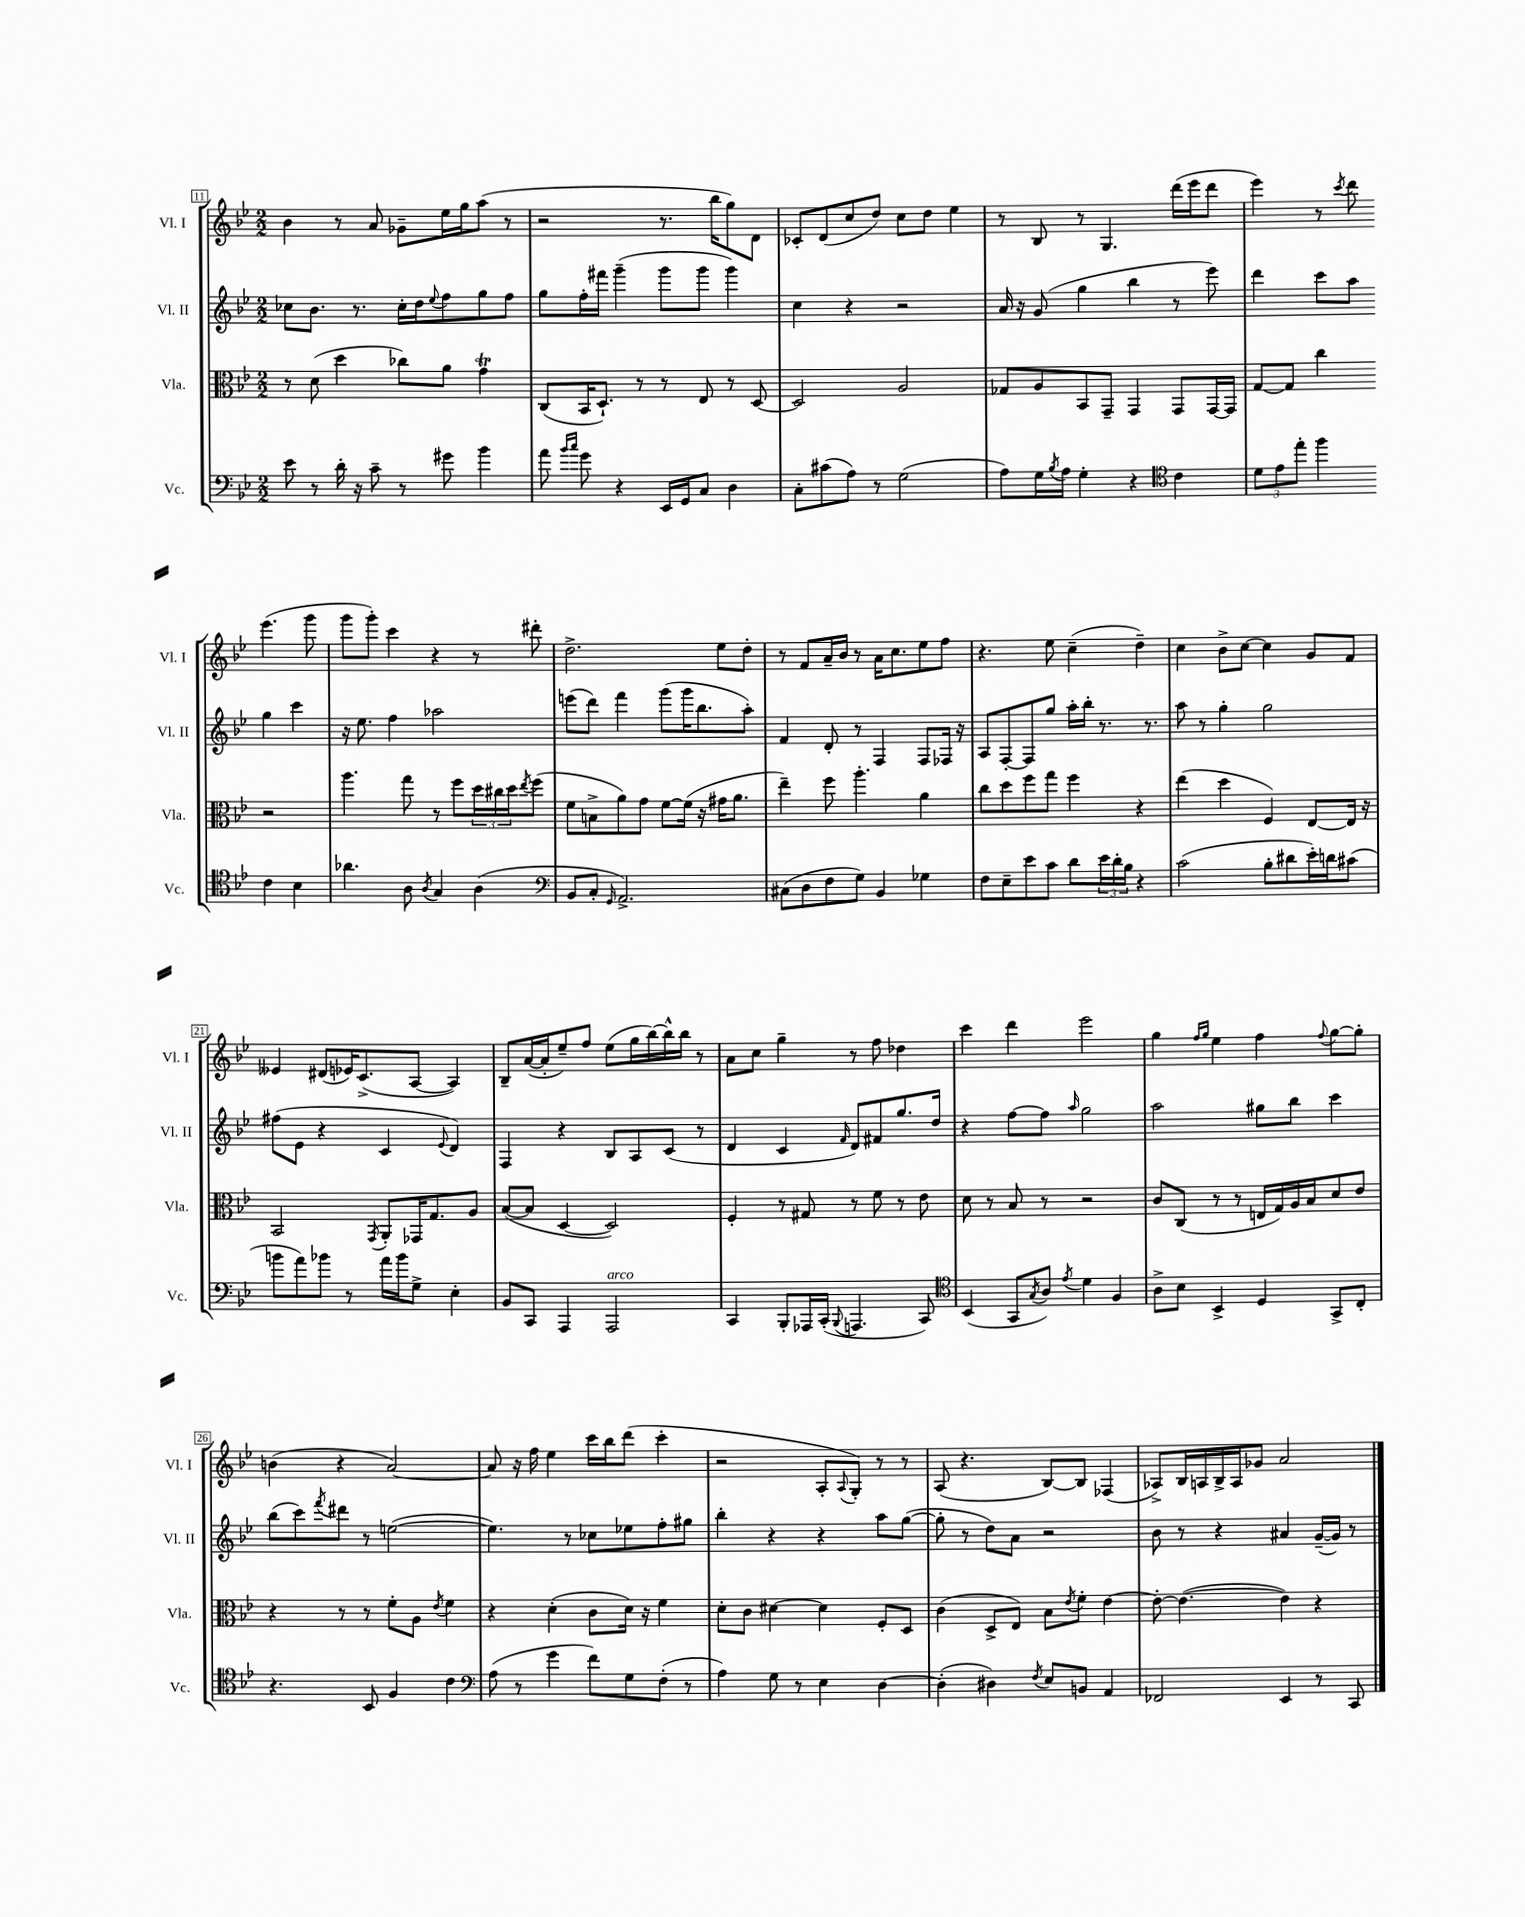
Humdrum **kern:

**kern	**kern	**kern	**kern
*part4	*part3	*part2	*part1
*staff4	*staff3	*staff2	*staff1
*I"Vc.	*I"Vla.	*I"Vl. II	*I"Vl. I
*I'Vc.	*I'Vla.	*I'Vl. II	*I'Vl. I
*clefF4	*clefC3	*clefG2	*clefG2
*k[b-e-]	*k[b-e-]	*k[b-e-]	*k[b-e-]
*M2/2	*M2/2	*M2/2	*M2/2
=11	=11	=11	=11
8e-\	8r	8cc-X\L	4b-\
8r	(8d\	8.b-\J	.
16d'\	4dd\	.	8r
16r	.	8.r	.
8c~\	.	.	8a/
8r	8cc-X\L)	16cc-'\LL	8g-X~\L
.	.	16dd\J	.
.	.	8qqee-/	.
8g#X\	8a\J	8ff\	16ee-\L
.	.	.	16gg\J
4b-\	4gT\	8gg\	(8aa\J
.	.	8ff\J	8r
=12	=12	=12	=12
8a\	(8C/L	8gg\L	2r
16qqb-/LL	.	.	.
16qqcc/JJ	.	.	.
8g\	16BB-/K	16ff'\L	.
.	8.D`/J)	16fff#X\JJ	.
4r	.	(4ggg~\	.
.	8r	.	.
16EE-/LL	8r	8ggg\L	8.r
16GG/J	.	.	.
8C/J	8E-/	8ggg\J	.
.	.	.	16bb-\KL
4D\	8r	4ggg\)	8gg\)
.	[8D/	.	8d\J
=13	=13	=13	=13
8C'\L	2D/]	4cc\	8c-X'/L
(8c#X\	.	.	(8d/
8A\J)	.	4r	8cc/
8r	.	.	8dd/J)
(2G\	2A/	2r	8cc\L
.	.	.	8dd\J
.	.	.	4ee-\
=14	=14	=14	=14
8A\L)	8G-X/L	16a/	8r
.	.	16r	.
16G\L	8A/	(8g/	8B-/
8qB-/	.	.	.
16A\JJ	.	.	.
4G'\	8BB-/	4gg\	8r
.	8GG~/J	.	4.G/
4r	4GG/	4bb-\	.
*clefC4	*	*	*
4c\	8GG/L	8r	(16ddd\LL
.	.	.	16eee-\J
.	[16GG/L	8eee-\)	8ddd\J
.	16GG/JJ]	.	.
=15	=15	=15	=15
12d\L	[8G/L	4ddd\	4eee-\)
12e-\	.	.	.
.	8G/J]	.	.
12ee-'\J	.	.	.
4ff\	4cc\	8ccc\L	8r
.	.	.	8qccc/
.	.	8aa\J	8ddd\
4c\	2r	4gg\	(4.eee-\
4B-\	.	4ccc\	.
.	.	.	8ggg\
!!LO:LB:g=z
=16	=16	=16	=16
4.a-X\	4.aa\	16r	8ggg\L
.	.	8.ee-\	.
.	.	.	8ggg'\J)
.	.	4ff\	4ccc\
8A\	8gg\	.	.
8qA/	.	.	.
4G/	8r	2aa-X\	4r
.	8ff\L	.	.
(4A\	24dd\L	.	8r
.	24cc#X\	.	.
.	24dd\J	.	.
.	8qee-/	.	.
.	(8ff\J	.	8ddd#X'\
=17	=17	=17	=17
*clefF4	*	*	*
8BB-/L	8f\L	(8eeen\L	2.dd^\
8C'/J	8Bn^\	8ddd\J)	.
16qqGG/	.	.	.
2.AA^/)	8a\)	4fff\	.
.	8g\J	.	.
.	[8f\L	(8ggg\L	.
.	(16f\Jk]	16ggg\K	.
.	16r	8.bb-\	.
.	16g#X\KL	.	8ee-\L
.	8.a\J	.	.
.	.	8aa'\J)	8dd'\J
=18	=18	=18	=18
(8C#X\L	4ee-~\)	4f/	8r
8D\	.	.	8f/L
8F\	8ff\	8d'/	16a~/L
.	.	.	16b-/JJ
8G\J)	4.aa'\	8r	8r
4BB-/	.	4F/	16a\KL
.	.	.	8.cc\
4G-X\	4a\	8F/L	8ee-\
.	.	16F-X/Jk	8ff\J
.	.	16r	.
=19	=19	=19	=19
8F\L	8cc\L	8A/L	4.r
8E-~\	8dd\	[8F'/	.
8e-\	8ff\	8F/]	.
8c\J	8gg\J	8gg/J	8ee-\
8d\L	4ff\	16aa'\LL	(4cc~\
.	.	16bb-'\JJ	.
24e-\L	.	8.r	.
24d'\	.	.	.
24B-\JJ	.	.	.
4r	4r	.	4dd~\)
.	.	8.r	.
=20	=20	=20	=20
(2c\	(4ee-\	8aa\	4cc\
.	.	8r	.
.	4dd\	4gg'\	8b-^\L
.	.	.	[8cc\J
8B-'\L	4F/)	2gg\	4cc\]
8d#X\	.	.	.
16e-'\L)	[8E-/L	.	8g/L
16dn\J	.	.	.
(8c#X\J	16E-/Jk]	.	8f/J
.	16r	.	.
!!LO:LB:g=z
=21	=21	=21	=21
8bn\L	2BB-/	(8ff#X\L	4e--X/
8a\)	.	8e-\J	.
8b-X\J	.	4r	(8d#X/L
8r	.	.	16e-X/K)
.	.	.	(8.c^/
.	8qGG/	.	.
16a\LL	8AA'/L	4c/	.
16b-\J	.	.	.
8G^\J	16GG-X/K	.	[8A/J
.	8.G/	.	.
.	.	8qqe-/	.
4E-'\	.	4d/)	4A/])
.	8A/J	.	.
=22	=22	=22	=22
8BB-/L	([8B-/L	4F/	8B-~/L
8CC/J	8B-/J]	.	([16a/L
.	.	.	16a'/J]
4AAA/	[4D/	4r	8ee-~/)
.	.	.	8ff/J
!LO:TX:a:i:t=arco	!	!	!
2AAA/	2D/])	8B-/L	(8ee-\L
.	.	8A/	16gg\L
.	.	.	[16bb-\)
.	.	(8c/J	16bb-^^\]
.	.	.	16bb-\JJ
.	.	8r	8r
=23	=23	=23	=23
4CC/	4F'/	4d/	8a\L
.	.	.	8cc\J
8BBB-'/L	8r	4c/	4gg~\
16AAA-X/L	8G#X/	.	.
(16CC'/JJ	.	.	.
8qqBBB-/	.	16qqf/	.
4.AAAn/	8r	8d/L)	8r
.	8f\	8f#X/	8ff\
.	8r	8.gg/	4dd-X\
8CC/)	8e-\	.	.
.	.	16dd/Jk	.
=24	=24	=24	=24
*clefC4	*	*	*
(4BB-/	8d\	4r	4ccc\
.	8r	.	.
8GG/L	8B-/	[8ff\L	4ddd\
8qG/	.	.	.
8A/J)	8r	8ff\J]	.
8qe-/	.	16qqaa/	.
4d\	2r	2gg\	2eee-\
4F/	.	.	.
=25	=25	=25	=25
8A^\L	8c/L	2aa\	4gg\
8B-\J	(8C/J	.	.
.	.	.	16qqff/LL
.	.	.	16qqgg/JJ
4BB-^/	8r	.	4ee-\
.	8r	.	.
4D/	16En/LL	8gg#X\L	4ff\
.	16G/)	.	.
.	16A/	8bb-\J	.
.	16B-/J	.	.
.	.	.	8qqff/
8GG^/L	8d/	4ccc\	[8gg\L
8C'/J	8e-/J	.	8gg'\J]
!!LO:LB:g=z
=26	=26	=26	=26
4.r	4r	(8bb-\L	(4bn\
.	.	8ccc\)	.
.	.	8qfff/	.
.	8r	8ddd#X\J	4r
8BB-/	8r	8r	.
4F/	8f'\L	([2een\	[2a/)
.	8A\J	.	.
.	8qe-/	.	.
4c\	4f\	.	.
=27	=27	=27	=27
*clefF4	*	*	*
(8A\	4r	4.ee\])	8a/]
8r	.	.	16r
.	.	.	16ff\
4g\	(4d'\	.	4ee-\
.	.	8r	.
8f\L)	8c\L	8cc-X\L	16ccc\LL
.	.	.	16bb-\J
8G\	16d\Jk)	8ee-X\	(8ddd\J
.	16r	.	.
(8F'\J	4f\	8ff'\	4ccc'\
8r	.	8gg#X\J	.
=28	=28	=28	=28
4A\)	8d'\L	4bb-'\	2r
.	8c\J	.	.
8G\	[4d#X\	4r	.
8r	.	.	.
4E-\	4d#\]	4r	8A'/L
.	.	.	8qqA/
.	.	.	8G'/J)
[4D\	8F'/L	8aa\L	8r
.	8D/J	([8gg\J	8r
=29	=29	=29	=29
(4D'\]	(4c\	8gg'\]	(8A/
.	.	8r	4.r
4D#X\)	8D^/L	8dd\L)	.
.	8E-/J)	8a\J	.
8qF/	.	.	.
8E-/L	8B-\L	2r	[8B-/L)
.	8qe-/	.	.
8BBn/J	8f'\J	.	8B-/J]
4AA/	[4e-\	.	(4F-X/
=30	=30	=30	=30
2FF-X/	8e-'\_	8b-\	8A-X^/L)
.	(4.e-\_	8r	16B-/L
.	.	.	16An/
.	.	4r	16B-^/
.	.	.	16A/J
.	.	.	8g-X/J
4EE-/	4e-\])	4a#X/	2a/
8r	4r	([16g~/LL	.
.	.	16g/JJ])	.
8CC/	.	8r	.
==	==	==	==
*-	*-	*-	*-
